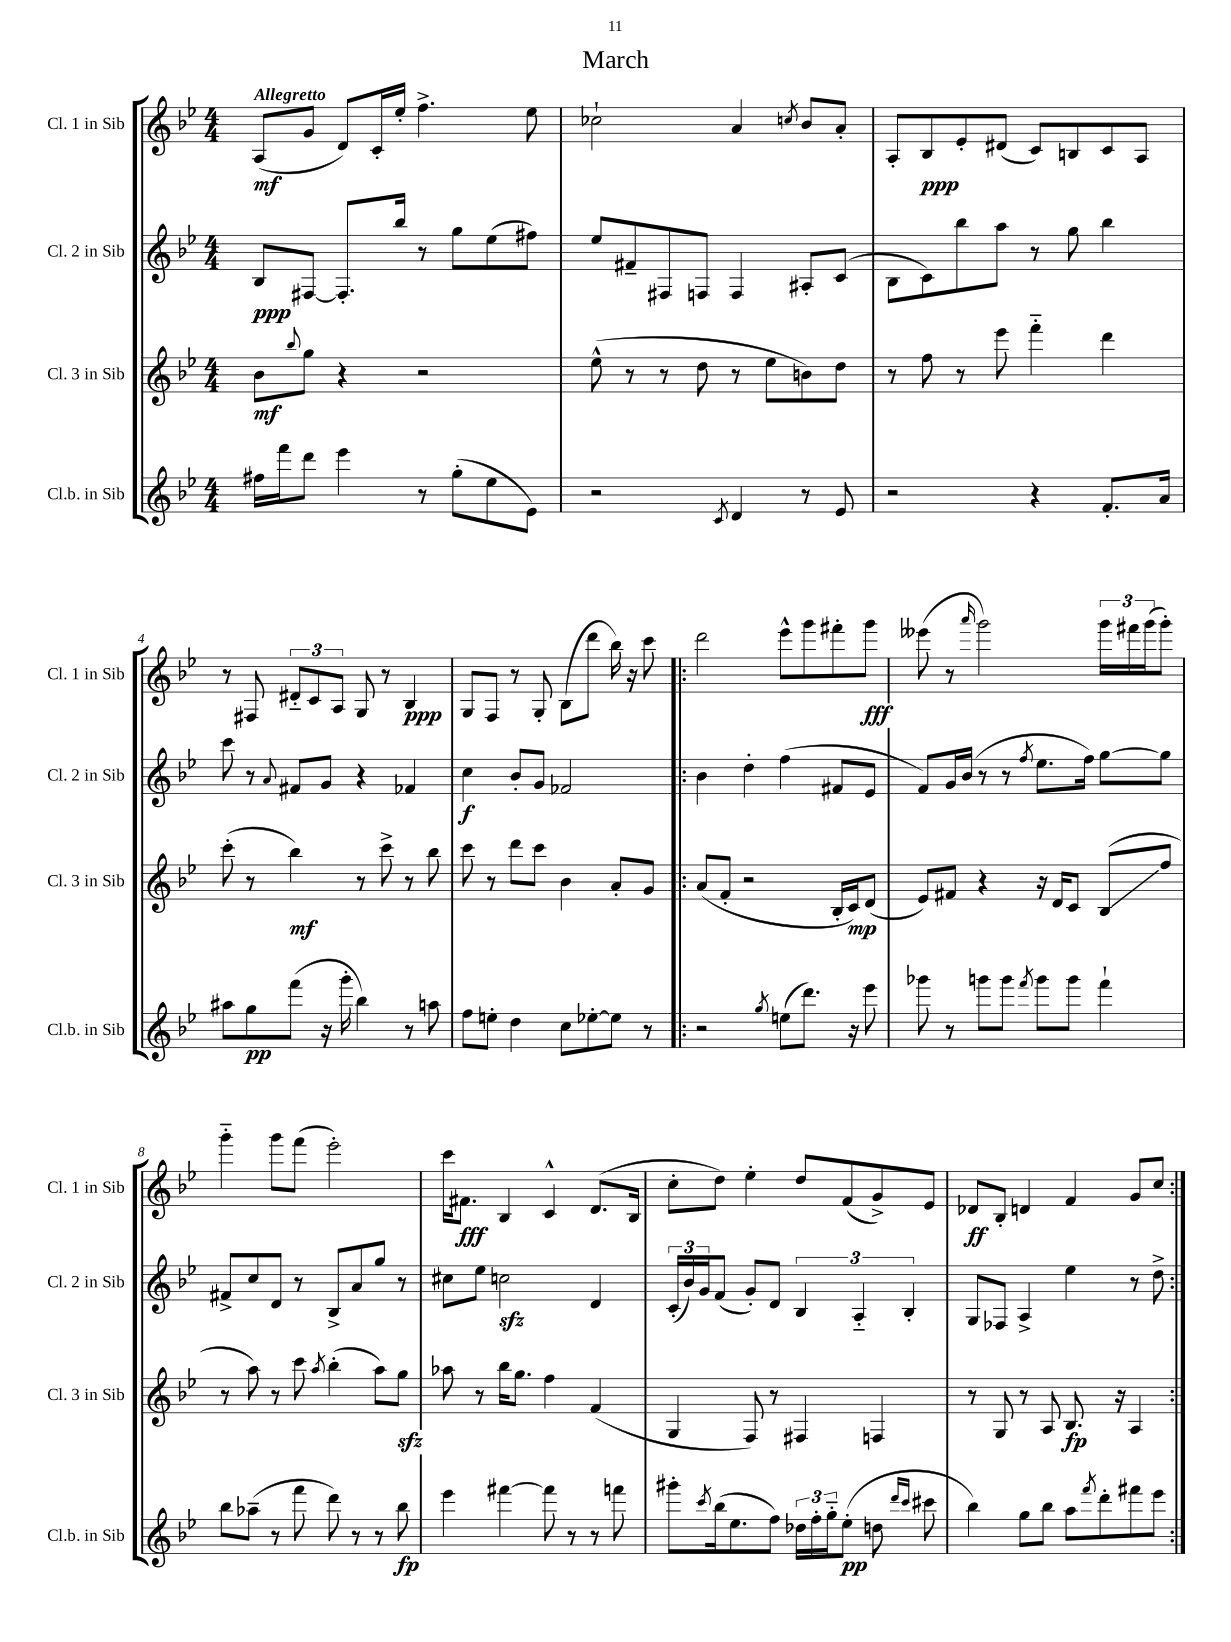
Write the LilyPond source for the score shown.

\header { title = "March" }
<<
\new StaffGroup <<
\new Staff = "s0" \with { instrumentName = "Cl. 1 in Sib" shortInstrumentName = "Cl. 1 in Sib" } {
    \clef treble \key bes \major \numericTimeSignature \time 4/4 \tempo "Allegretto"
    a8\mf( g'8 d'8) c'16-. ees''16-. f''4.-> ees''8 |
    ces''2-! a'4 \acciaccatura { c''8 } bes'8 a'8-. |
    a8-. bes8\ppp ees'8-. dis'8( c'8) b8 c'8 a8 |
    r8 fis8 \tuplet 3/2 { dis'8-_ c'8 a8 } g8 r8 bes4\ppp |
    g8 f8 r8 g8-. bes8( d'''8 bes''16) r16 c'''8 |
    \repeat volta 2 { d'''2 ees'''8-^ g'''8 fis'''8-. g'''8\fff |
    eeses'''8( r8 \grace { a'''16 } g'''2) \tuplet 3/2 { g'''16 fis'''16 g'''16( } g'''8-.) |
    g'''4-_ g'''8 f'''8( ees'''2-.) |
    c'''16 fis'8.\fff bes4 c'4-^ d'8.( bes16 |
    c''8-. d''8) ees''4-. d''8 f'8( g'8->) ees'8 |
    des'8\ff bes8-. d'4 f'4 g'8 c''8 | }
}
\new Staff = "s1" \with { instrumentName = "Cl. 2 in Sib" shortInstrumentName = "Cl. 2 in Sib" } {
    \clef treble \key bes \major \numericTimeSignature \time 4/4
    bes8\ppp fis8~ fis8.-. bes''16 r8 g''8 ees''8( fis''8) |
    ees''8 fis'8-- fis8 f8 f4 ais8-. c'8( |
    bes8 c'8) bes''8 a''8 r8 g''8 bes''4 |
    c'''8 r8 \appoggiatura { a'8 } fis'8 g'8 r4 fes'4 |
    c''4\f bes'8-. g'8 fes'2 |
    \repeat volta 2 { bes'4 d''4-. f''4( fis'8 ees'8 |
    f'8) g'16 bes'16( r8 r8 \acciaccatura { f''8 } ees''8. f''16) g''8~ g''8 |
    fis'8-> c''8 d'8 r8 bes8-> a'8 g''8 r8 |
    cis''8 ees''8 c''2\sfz d'4 |
    \tuplet 3/2 { c'16-.( bes'16) g'16 } f'8( g'8-.) d'8 \tuplet 3/2 { bes4 a4-_ bes4-. } |
    g8 fes8 a4-> ees''4 r8 d''8-> | }
}
\new Staff = "s2" \with { instrumentName = "Cl. 3 in Sib" shortInstrumentName = "Cl. 3 in Sib" } {
    \clef treble \key bes \major \numericTimeSignature \time 4/4
    bes'8\mf \appoggiatura { bes''8 } g''8 r4 r2 |
    ees''8-^( r8 r8 d''8 r8 ees''8 b'8) d''8 |
    r8 f''8 r8 ees'''8 f'''4-_ d'''4 |
    c'''8-.( r8 bes''4\mf) r8 c'''8-> r8 bes''8 |
    c'''8 r8 d'''8 c'''8 bes'4 a'8-. g'8 |
    \repeat volta 2 { a'8( f'8-. r2 bes16-. c'16\mp) d'8( |
    ees'8) fis'8 r4 r16 d'16 c'8 bes8\glissando( f''8 |
    r8 a''8) r8 c'''8 \acciaccatura { a''8 } bes''4-.( a''8) g''8\sfz |
    aes''8 r8 bes''16 g''8. f''4 f'4( |
    g4 f8) r8 fis4 f4 |
    r8 g8 r8 a8 bes8.\fp r16 a4 | }
}
\new Staff = "s3" \with { instrumentName = "Cl.b. in Sib" shortInstrumentName = "Cl.b. in Sib" } {
    \clef treble \key bes \major \numericTimeSignature \time 4/4
    fis''16 f'''16 d'''8 ees'''4 r8 g''8-.( ees''8 ees'8) |
    r2 \acciaccatura { c'8 } d'4 r8 ees'8 |
    r2 r4 f'8.-. a'16 |
    ais''8 g''8\pp f'''8( r16 g'''16-. bes''4) r8 a''8 |
    f''8 e''8-. d''4 c''8 ees''8~-. ees''8 r8 |
    \repeat volta 2 { r2 \acciaccatura { g''8 } e''8( d'''8.) r16 ees'''8 |
    ges'''8 r8 g'''8 g'''8 \acciaccatura { f'''8 } g'''8 g'''8 f'''4-! |
    bes''8 aes''8--( r8 f'''8 d'''8) r8 r8 bes''8\fp |
    ees'''4 fis'''4~ fis'''8 r8 r8 f'''8 |
    gis'''8-. \acciaccatura { c'''8 } bes''16( ees''8. f''8) \tuplet 3/2 { des''16 f''16-. g''16-_ } ees''8-.\pp( d''8 \grace { d'''16 c'''16 } cis'''8 |
    bes''4) g''8 bes''8 a''8 \acciaccatura { f'''8 } d'''8-. fis'''8 ees'''8 | }
}
>>
>>
